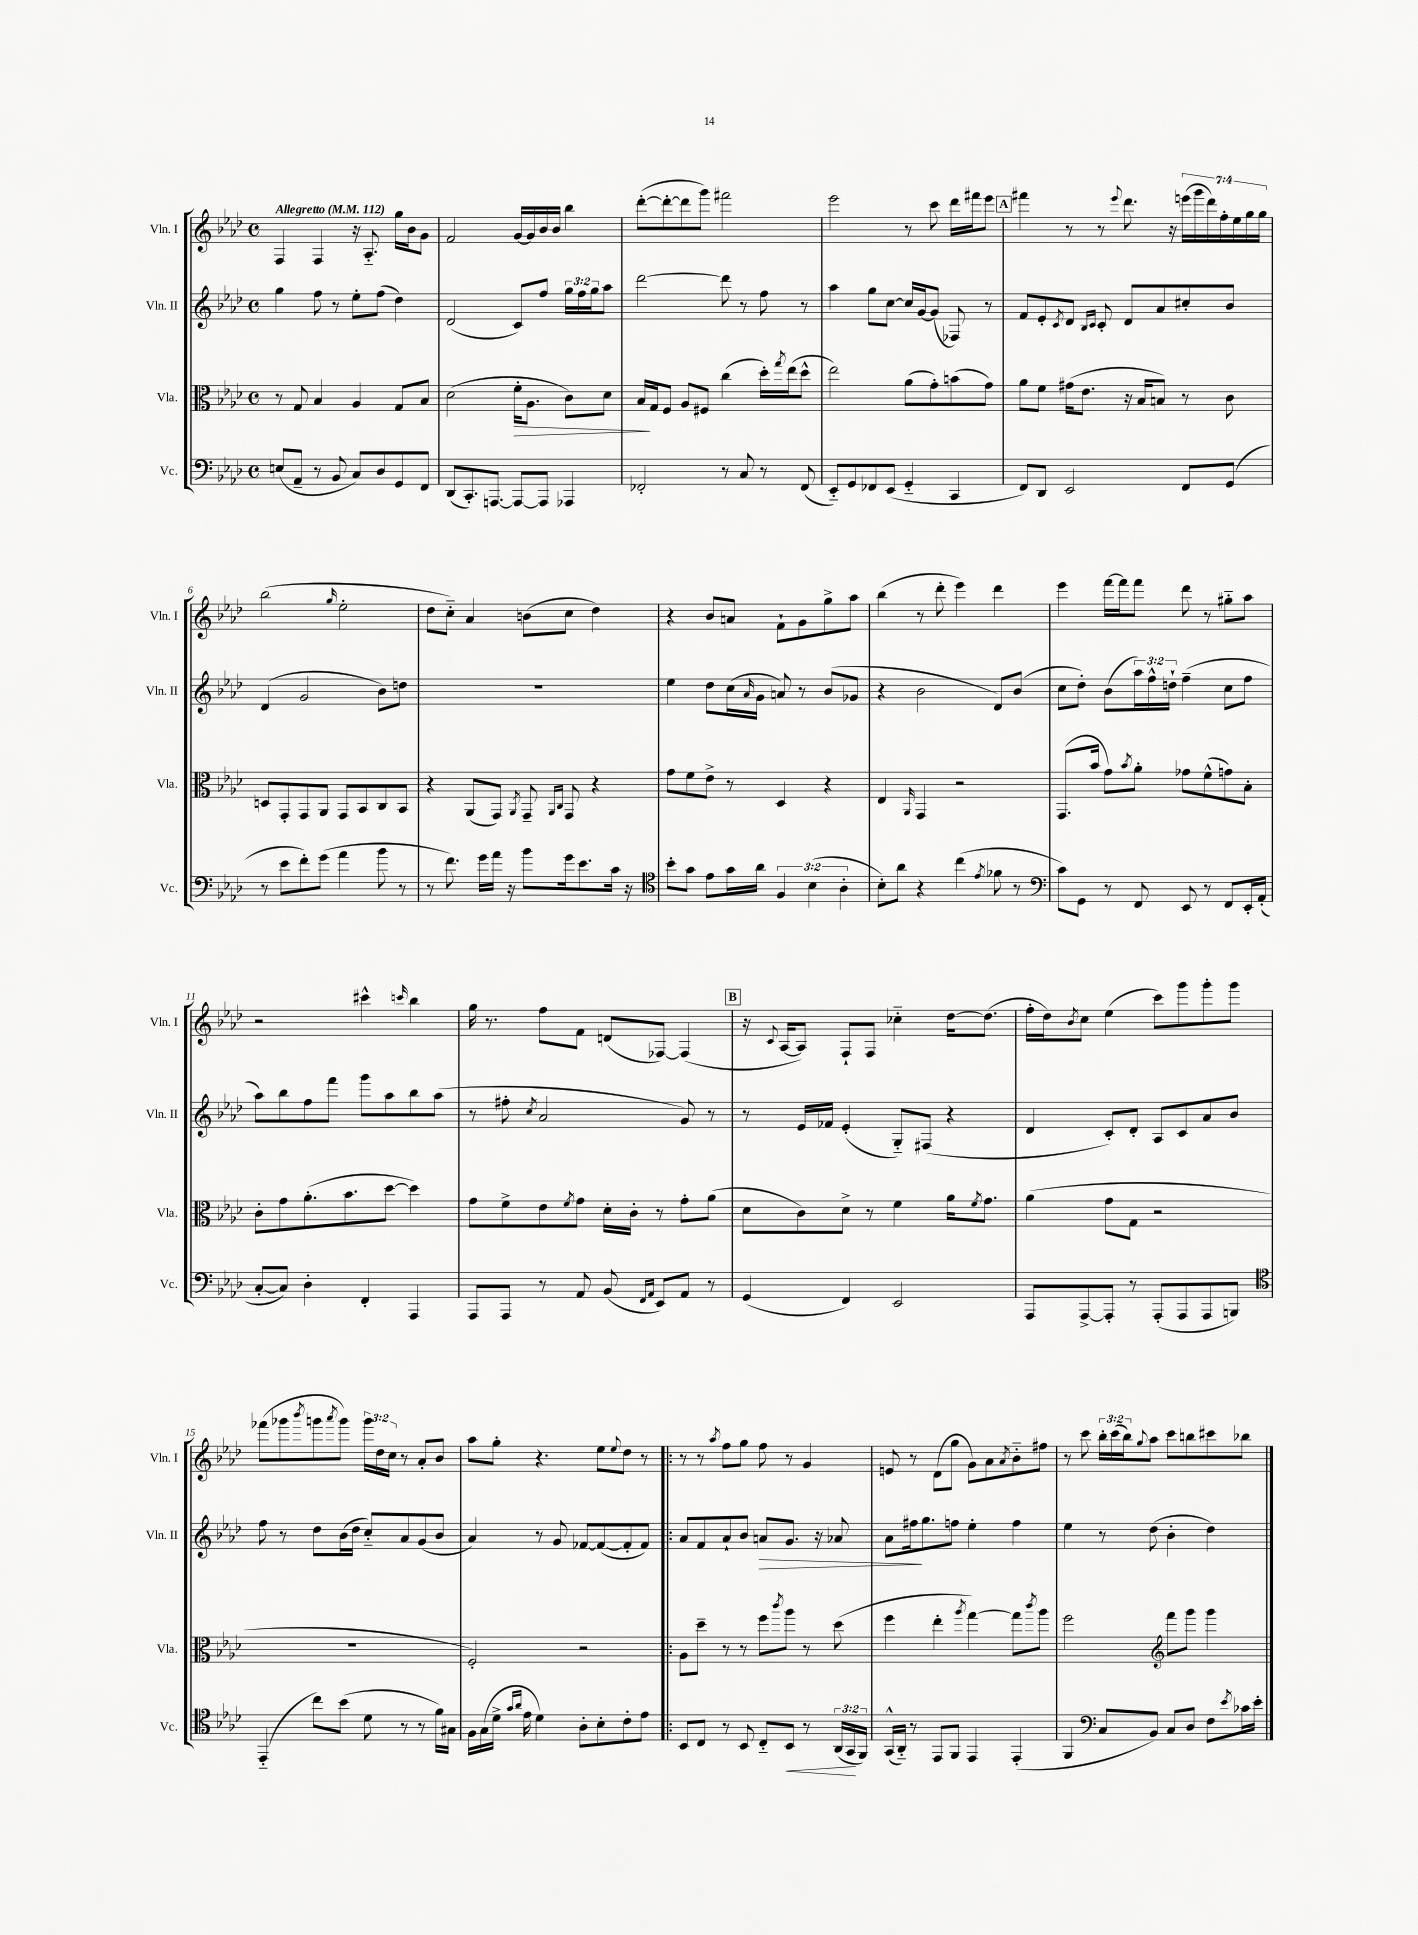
<<
\new StaffGroup <<
\new Staff = "s0" \with { instrumentName = "Vln. I" shortInstrumentName = "Vln. I" } {
    \clef treble \key aes \major \defaultTimeSignature \time 4/4 \override Staff.TupletNumber.text = #tuplet-number::calc-fraction-text \tempo "Allegretto" 4 = 112
    f4 f4 r16 aes8.-_ g''16 bes'16 g'8 |
    f'2 g'16~ g'16 bes'16 bes'16 bes''4 |
    des'''8~-.( des'''8~-. des'''8 g'''8) fis'''2 |
    ees'''2 r8 c'''8 des'''16 fis'''16 ees'''8 |
    \mark \markup { \box "A" } fis'''4 r8 r8 \appoggiatura { ees'''8 } des'''8. r16 \tuplet 7/4 { e'''16( g'''16 des'''16) f''16-. ees''16 g''16 g''16 } |
    bes''2( \grace { g''16 } ees''2-. |
    des''8 c''8-_) aes'4 b'8( c''8 des''4) |
    r4 bes'8 a'8 f'8-! g'8 g''8-> aes''8 |
    bes''4( r8 des'''8-. ees'''4) des'''4 |
    ees'''4 f'''16~ f'''16 f'''8 des'''8 r8 gis''8-_ aes''8 |
    r2 cis'''4-^ \grace { c'''16 } bes''4 |
    g''16 r8. f''8 f'8 d'8( fes8~) fes4( |
    \mark \markup { \box "B" } r16 \appoggiatura { c'8 } aes16~ aes8) f8-! f8 ces''4-_ des''16~ des''8.( |
    f''16-. des''16) \acciaccatura { bes'8 } c''8 ees''4( c'''8) g'''8 g'''8-. g'''8 |
    fes'''8( ges'''8 \acciaccatura { bes'''8 } g'''8 \acciaccatura { aes'''8 } g'''8) \tuplet 3/2 { g'''16 des''16 c''16 } r8 aes'8-. bes'8 |
    aes''8 g''8-. r4. ees''8 \appoggiatura { ees''8 } des''8 r8 |
    \bar ".|:" r8 r8 \acciaccatura { aes''8 } f''8 g''8 f''8 r8 g'4 |
    e'8 r8 des'8( g''8 g'8) aes'8 \acciaccatura { aes'8 } bes'8-_ fis''8 |
    r8 c'''8 \tuplet 3/2 { bes''16-. c'''16( bes''16) } \appoggiatura { g''8 } aes''8 c'''8 b''8 cis'''8 bes''8 \bar "|." |
}
\new Staff = "s1" \with { instrumentName = "Vln. II" shortInstrumentName = "Vln. II" } {
    \clef treble \key aes \major \defaultTimeSignature \time 4/4 \override Staff.TupletNumber.text = #tuplet-number::calc-fraction-text
    g''4 f''8 r8 ees''8-. f''8( des''4) |
    des'2( c'8) f''8 \tuplet 3/2 { g''16 f''16 g''16 } aes''8 |
    des'''2~ des'''8 r8 f''8 r8 |
    aes''4 g''8 c''8~ c''16 g'16~ g'8( fes8) r8 |
    \mark \markup { \box "A" } f'8 ees'8-. \acciaccatura { c'8 } des'8 \grace { bes16 c'16 } c'8-. des'8 aes'8 cis''8-. bes'8 |
    des'4( g'2 bes'8) d''8 |
    R1 |
    ees''4 des''8 c''16( \grace { aes'16 } g'16 a'8) r8 bes'8( ges'8 |
    r4 bes'2 des'8) bes'8( |
    c''8 des''8-.) bes'8( \tuplet 3/2 { aes''16) f''16-^ d''16-! } f''4--( c''8 f''8 |
    aes''8) bes''8 f''8 f'''8 g'''8 aes''8 bes''8 aes''8( |
    r8 fis''8-. \acciaccatura { c''8 } aes'2 g'8) r8 |
    \mark \markup { \box "B" } r8 ees'16 fes'16 ees'4-.( g8-_) fis8( r4 |
    des'4 c'8-.) des'8-. aes8 c'8 aes'8 bes'8 |
    f''8 r8 des''8 bes'16( des''16 c''8-_) aes'8 g'8( bes'8 |
    aes'4) r8 g'8 fes'8~ fes'8~( fes'8-. fes'8) |
    \bar ".|:" aes'8 f'8 aes'8-! bes'8 a'8\> g'8. r16 aes'8 |
    aes'8 fis''16\! g''8. f''8 ees''4-. f''4 |
    ees''4 r8 des''8( bes'4-. des''4) \bar "|." |
}
\new Staff = "s2" \with { instrumentName = "Vla." shortInstrumentName = "Vla." } {
    \clef alto \key aes \major \defaultTimeSignature \time 4/4
    r8 g8 bes4 aes4 g8 bes8 |
    des'2( f'16-.\> aes8. c'8) des'8 |
    bes16\! g16 f8 aes8 fis8 c''4( des''16-.) \acciaccatura { g''8 } ees''16( des''8-^ |
    ees''2) aes'8( g'8-.) b'8( g'8) |
    \mark \markup { \box "A" } aes'8 f'8 gis'16( ees'8. r16 bes16 b8) r8 c'8 |
    d8 g,8-. g,8 aes,8 g,8 bes,8 c8 bes,8 |
    r4 aes,8( g,8) \acciaccatura { aes,8 } g,8-- \grace { aes,16 c16 } g,8 r4 |
    g'8 f'8 ees'8-> r8 des4 r4 |
    ees4 \grace { aes,16 } g,4 r2 |
    g,8.( bes'16 g'8) \acciaccatura { bes'8 } aes'8-. ges'8 f'8-^( g'8) bes8-. |
    c'8-. g'8 aes'8.-.( bes'8. des''8~ des''4) |
    g'8 f'8-> ees'8 \acciaccatura { f'8 } g'8 des'16-. c'16-. r8 g'8-. aes'8( |
    \mark \markup { \box "B" } des'8 c'8) des'8-> r8 f'4 aes'16 \acciaccatura { f'8 } g'8. |
    aes'4( g'8 g8 r2 |
    R1 |
    f2-.) r2 |
    \bar ".|:" aes8 des''8-- r8 r8 f''8 \acciaccatura { c'''8 } aes''8 r8 des''8( |
    f''4 ees''4-. \acciaccatura { aes''8 } g''4~) g''8 \acciaccatura { c'''8 } aes''8 |
    f''2 \clef treble f'''8 g'''8 g'''4 \bar "|." |
}
\new Staff = "s3" \with { instrumentName = "Vc." shortInstrumentName = "Vc." } {
    \clef bass \key aes \major \defaultTimeSignature \time 4/4 \override Staff.TupletNumber.text = #tuplet-number::calc-fraction-text
    e8( aes,8-- r8 bes,8 c8) des8 g,8 f,8 |
    des,8( c,8.-.) a,,8.~ a,,8~ a,,8 aes,,4 |
    fes,2-. r8 c8 r8 fes,8( |
    ees,8-_) g,8 fes,8 ees,8( g,4-_ c,4 |
    \mark \markup { \box "A" } f,8) des,8 ees,2 f,8 g,8( |
    r8 ees'8 f'8-.) g'8( aes'4 bes'8 r8 |
    r8 f'8.) g'16 aes'16 r16 bes'8 g'16 ees'8. c'16 r16 |
    \clef tenor bes'8-. g'8 ees'8 g'16 aes'16 \tuplet 3/2 { f4 bes4( aes4-. } |
    bes8-.) aes'8 r4 c''4( \acciaccatura { ees'8 } fes'8 r8 |
    \clef bass c'8) g,8 r8 f,8 ees,8 r8 f,8 ees,16-. aes,16-.( |
    c8~-. c8) des4-. f,4-. aes,,4 |
    aes,,8 aes,,8 r8 aes,8 bes,8( \grace { f,16 aes,16 } ees,8) aes,8 r8 |
    \mark \markup { \box "B" } g,4( f,4) ees,2 |
    aes,,8 aes,,8~-> aes,,8-. r8 aes,,8-.( aes,,8 aes,,8 b,,8) |
    \clef tenor ees,4-_( c''8) bes'8( des'8 r8 r8 f'16) gis16 |
    f16 g16( des'16-> \grace { g'16 aes'16 } ees'16 des'4) aes8-. bes8-. c'8-. ees'8 |
    \bar ".|:" bes,8 c8 r8 bes,8 c8-_ bes,8\< r8 \tuplet 3/2 { aes,16( g,16\! f,16) } |
    g,16-^( aes,16-_) r8 ees,8 f,8 ees,4 ees,4-.( |
    f,4 \clef bass c8 bes,8) c8 des8 f8 \acciaccatura { ees'8 } ces'16 ees'16-. \bar "|." |
}
>>
>>
